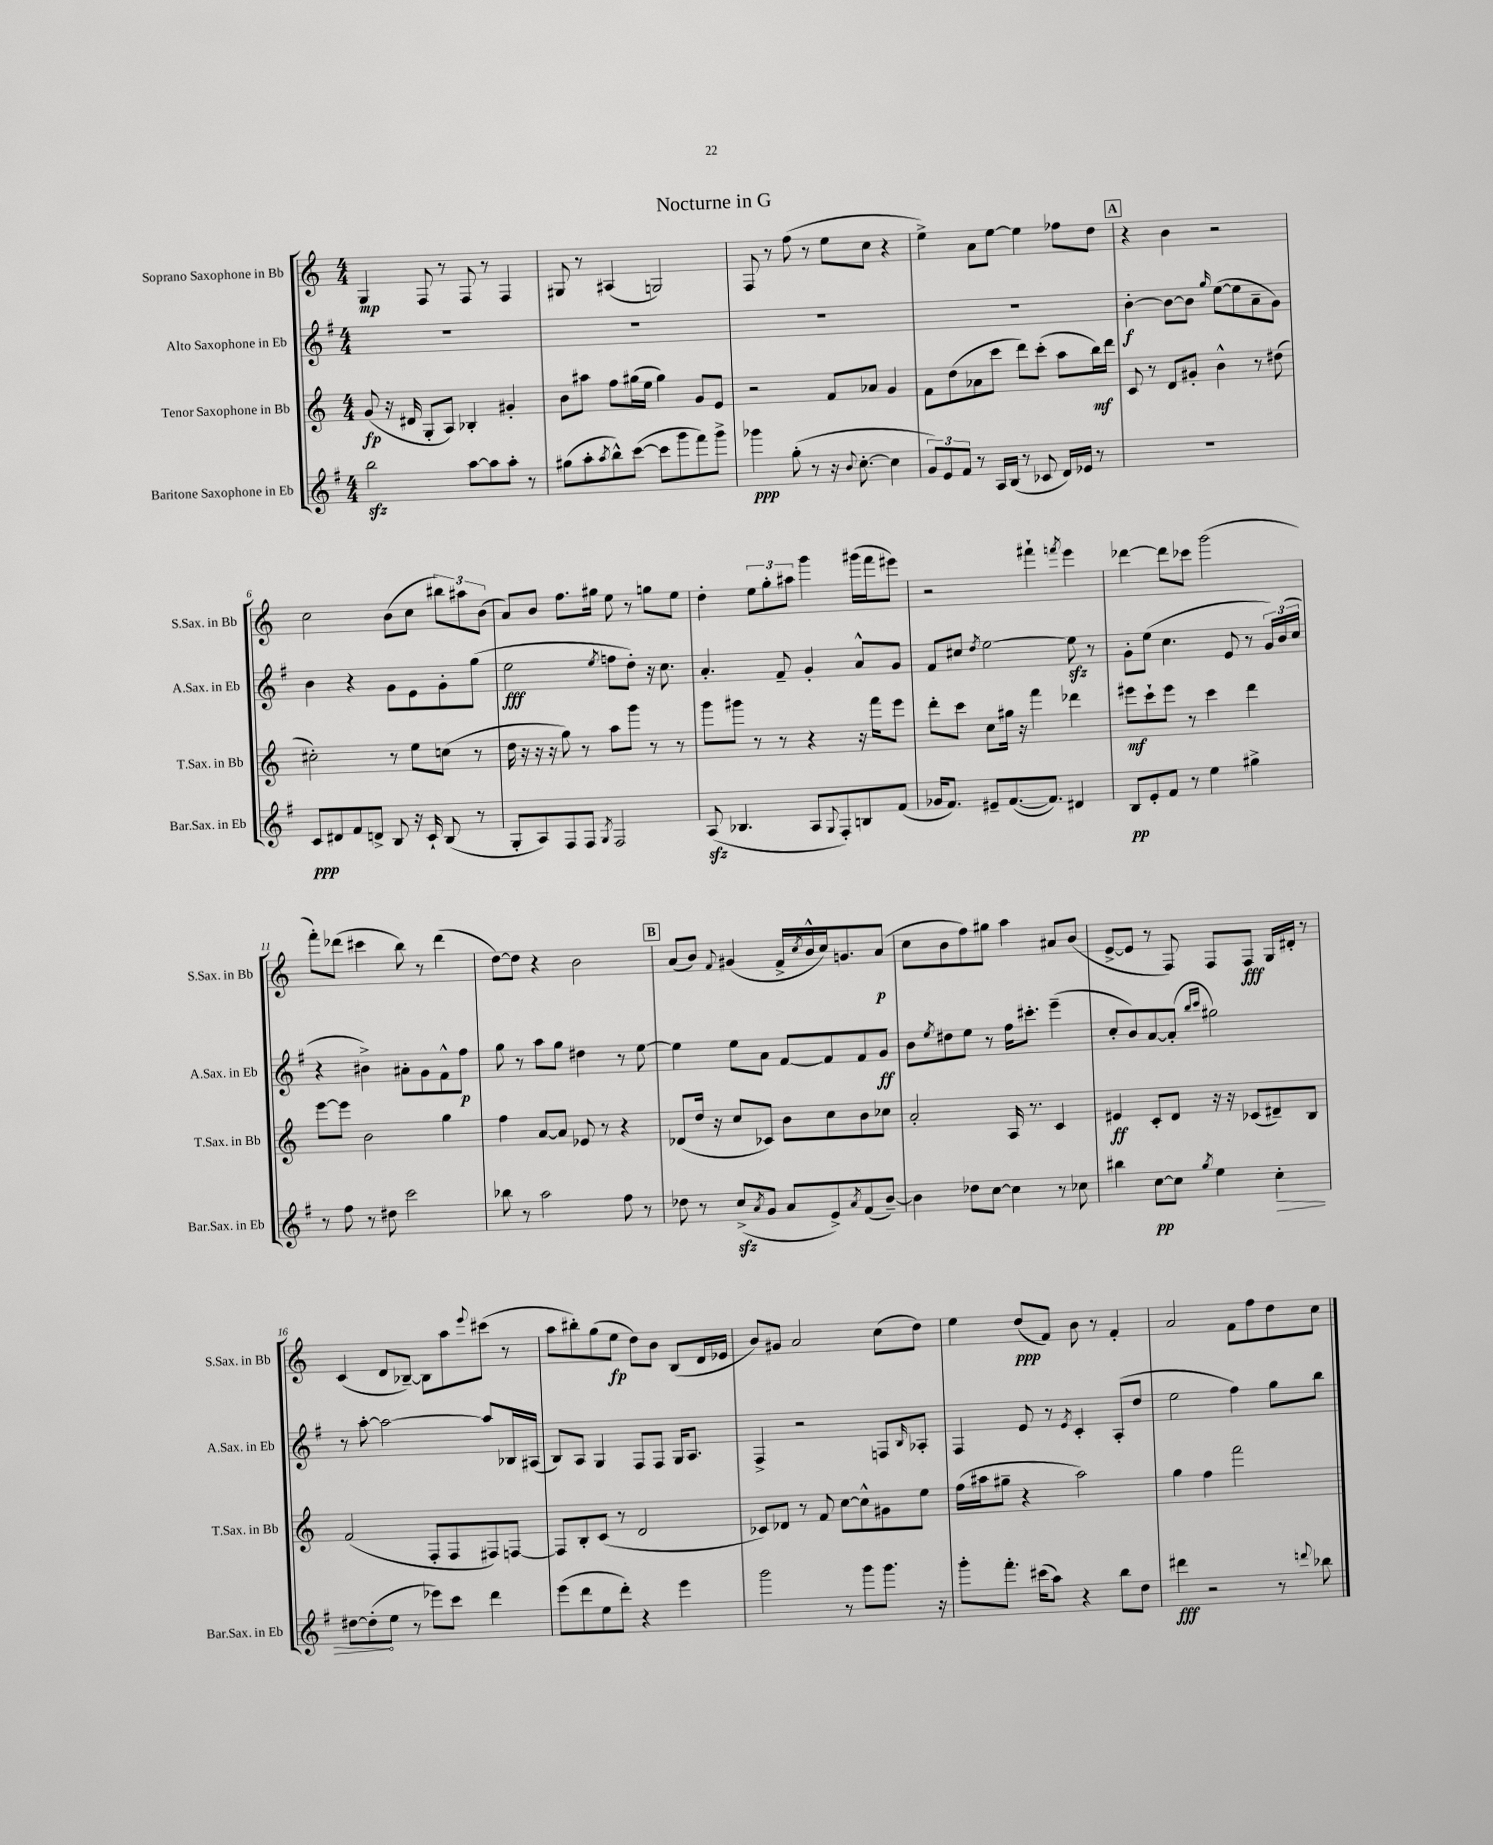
\header { title = "Nocturne in G" }
<<
\new StaffGroup <<
\new Staff = "s0" \with { instrumentName = "Soprano Saxophone in Bb" shortInstrumentName = "S.Sax. in Bb" } {
    \clef treble \key c \major \numericTimeSignature \time 4/4
    g4\mp f8 r8 f8 r8 f4 |
    gis8 r8 ais4( g2) |
    f8 r8 f''8( r8 e''8 c''8 r4 |
    e''4->) a'8 e''8~ e''4 fes''8 d''8 |
    \mark \markup { \box "A" } r4 b'4 r2 |
    c''2 b'8( c''8 \tuplet 3/2 { bis''8) ais''8 b'8( } |
    a'8) b'8 f''8. gis''16 e''8 r8 g''8 e''8 |
    d''4-. \tuplet 3/2 { e''8 g''8-. ais''8 } g'''4 gis'''16( f'''16 eis'''8) |
    r2 fis'''4-! \acciaccatura { f'''8 } e'''4 |
    des'''4~ des'''8 ces'''8 g'''2( |
    f'''8-.) des'''8( cis'''4 b''8) r8 des'''4( |
    d''8~) d''8 r4 b'2 |
    \mark \markup { \box "B" } a'8( b'8) \appoggiatura { f'8 } gis'4( f'16-> \acciaccatura { c''8 } b'16-^ c''16) g'8. a'8\p( |
    c''8 b'8 f''8) gis''8 a''4 ais'8 b'8( |
    e'8~-> e'8 r8 f8) f8 f8\fff g16 dis'16-. r8 |
    c'4( d'8 bes8~--) bes8 a''8 \appoggiatura { e'''8 } cis'''8( r8 |
    a''8 bis''8-.) g''8( e''8\fp d''8) b'8 b8( d'16 ees'16 |
    b'8) gis'8 a'2 c''8( d''8) |
    e''4 d''8\ppp( f'8) b'8 r8 f'4-. |
    a'2 f'8 f''8 d''8 c''8 \bar "|." |
}
\new Staff = "s1" \with { instrumentName = "Alto Saxophone in Eb" shortInstrumentName = "A.Sax. in Eb" } {
    \clef treble \key g \major \numericTimeSignature \time 4/4
    R1 |
    R1 |
    R1 |
    R1 |
    \mark \markup { \box "A" } b'4~-.\f b'8~ b'8 \grace { g''16 } e''8~( e''8 a'8-- g'8) |
    b'4 r4 g'8 e'8 g'8-. g''8( |
    e''2\fff \acciaccatura { e''8 } f''8 d''8-.) r16 c''8. |
    a'4.-. fis'8-- g'4-. a'8-^ g'8 |
    fis'8 cis''8 \acciaccatura { d''8 } e''2~ e''8\sfz r8 |
    g'8-. e''8( c''4. e'8 r8 \tuplet 3/2 { g'16) b'16( c''16 } |
    r4 bis'4->) ais'8-. g'8 fis'8-^ fis''8\p |
    g''8 r8 a''8 g''8 dis''4 r8 e''8~ |
    \mark \markup { \box "B" } e''4 e''8 a'8 fis'8~ fis'8 fis'8 g'8\ff |
    b'8 \acciaccatura { e''8 } dis''8 e''8 r8 fis''16 cis'''8.-. e'''4--( |
    c''8-. b'8) a'8~ a'8-.( \grace { b''16 c'''16 } gis''2) |
    r8 a''8~-. a''2~ a''8 bes16 ais16( |
    b8) a8 g4 fis8 fis8 g16 a8. |
    fis4-> r2 f8 \grace { b16 } aes8-. |
    fis4 e'8 r8 \acciaccatura { e'8 } c'4-. a8-.( d''8 |
    e''2 fis''4) g''8 b''8 \bar "|." |
}
\new Staff = "s2" \with { instrumentName = "Tenor Saxophone in Bb" shortInstrumentName = "T.Sax. in Bb" } {
    \clef treble \key c \major \numericTimeSignature \time 4/4
    g'8\fp( r16 dis'16 g8-. a8) bes4-. gis'4-. |
    b'8 ais''8 f''8 gis''16( e''16 gis''4) g'8 e'8 |
    r2 f'8 aes'8 g'4 |
    f'8 d''8( aes'8 c'''8 d'''8) c'''8-.( a''8 b''16\mf) d'''16 |
    \mark \markup { \box "A" } c'8 r8 d'8 gis'8-. b'4-^ r8 dis''8( |
    cis''2-.) r8 e''8 c''8( r8 |
    d''16 r16 r16 r16 g''8) r8 a''8 g'''8 r8 r8 |
    g'''8 gis'''8 r8 r8 r4 r16 f'''16 e'''8 |
    d'''8-. c'''8 c''8 gis''16 r16 f'''4 des'''4 |
    eis'''8\mf c'''8-! eis'''8 r8 c'''4 d'''4 |
    e'''8~ e'''8 b'2 g''4 |
    f''4 a'8~ a'8 ees'8 r8 r4 |
    \mark \markup { \box "B" } des'8( d''16 r16 c''8 ces'8) b'8 c''8 b'8 ces''8 |
    a'2-. a16 r8. c'4 |
    eis'4\ff c'8-. d'8 r16 r16 ces'8( dis'8--) b8 |
    f'2( f8-. f8 fis8) f8~ |
    f8 b8-. c'8( r8 d'2 |
    ces'8) des'8 r8 f'8 c''8~ c''8-^ gis'8 e''8 |
    f''16( ais''16 gis''8-- r4 ais''2) |
    g''4 f''4 f'''2 \bar "|." |
}
\new Staff = "s3" \with { instrumentName = "Baritone Saxophone in Eb" shortInstrumentName = "Bar.Sax. in Eb" } {
    \clef treble \key g \major \numericTimeSignature \time 4/4
    b''2\sfz a''8~ a''8 a''8-. r8 |
    gis''8( a''8-. \acciaccatura { a''8 } b''8-^) c'''8~( c'''8 g'''8 fis'''8) g'''8-> |
    ges'''4\ppp g''8-.( r8 r16 \appoggiatura { b'8 } c''8.~-. c''4 |
    \tuplet 3/2 { g'8) e'8 fis'8 } r8 a16 b16( r8 ces'8 d'16) ees'16 r8 |
    \mark \markup { \box "A" } R1 |
    c'8\ppp dis'8 fis'8 d'8-> b8 r16 c'16-! b8( r8 |
    g8-. a8) fis8 fis8 \acciaccatura { g8 } fis2 |
    a8\sfz( bes4. a8 \appoggiatura { g8 } fis8-.) b8 fis'8( |
    ges'16 fis'8.) eis'8-- fis'8.~( fis'8.) dis'4 |
    b8\pp e'8-. fis'8 r8 e''4 gis''4-> |
    r8 fis''8 r8 dis''8 c'''2 |
    bes''8 r8 a''2 fis''8 r8 |
    \mark \markup { \box "B" } des''8 r8 c''8->\sfz( \acciaccatura { a'8 } g'8 a'8 e'8->) \acciaccatura { a'8 } fis'8( b'8~--) |
    b'4 des''8 c''8~ c''4 r8 ces''8 |
    bis''4 c''8~\pp c''8 \acciaccatura { g''8 } e''4 \once \override Hairpin.circled-tip = ##t c''4-.\> |
    dis''8~ dis''8-.\!( e''8 r8 ees'''8) c'''8 d'''4 |
    e'''8( d'''8 e''8 d'''8-.) r4 e'''4 |
    g'''2 r8 g'''8 g'''8. r16 |
    g'''8-. fis'''8.-. cis'''16( a''8) r4 b''8 d''8 |
    dis'''4\fff r2 r8 \appoggiatura { d'''8 } bes''8 \bar "|." |
}
>>
>>
